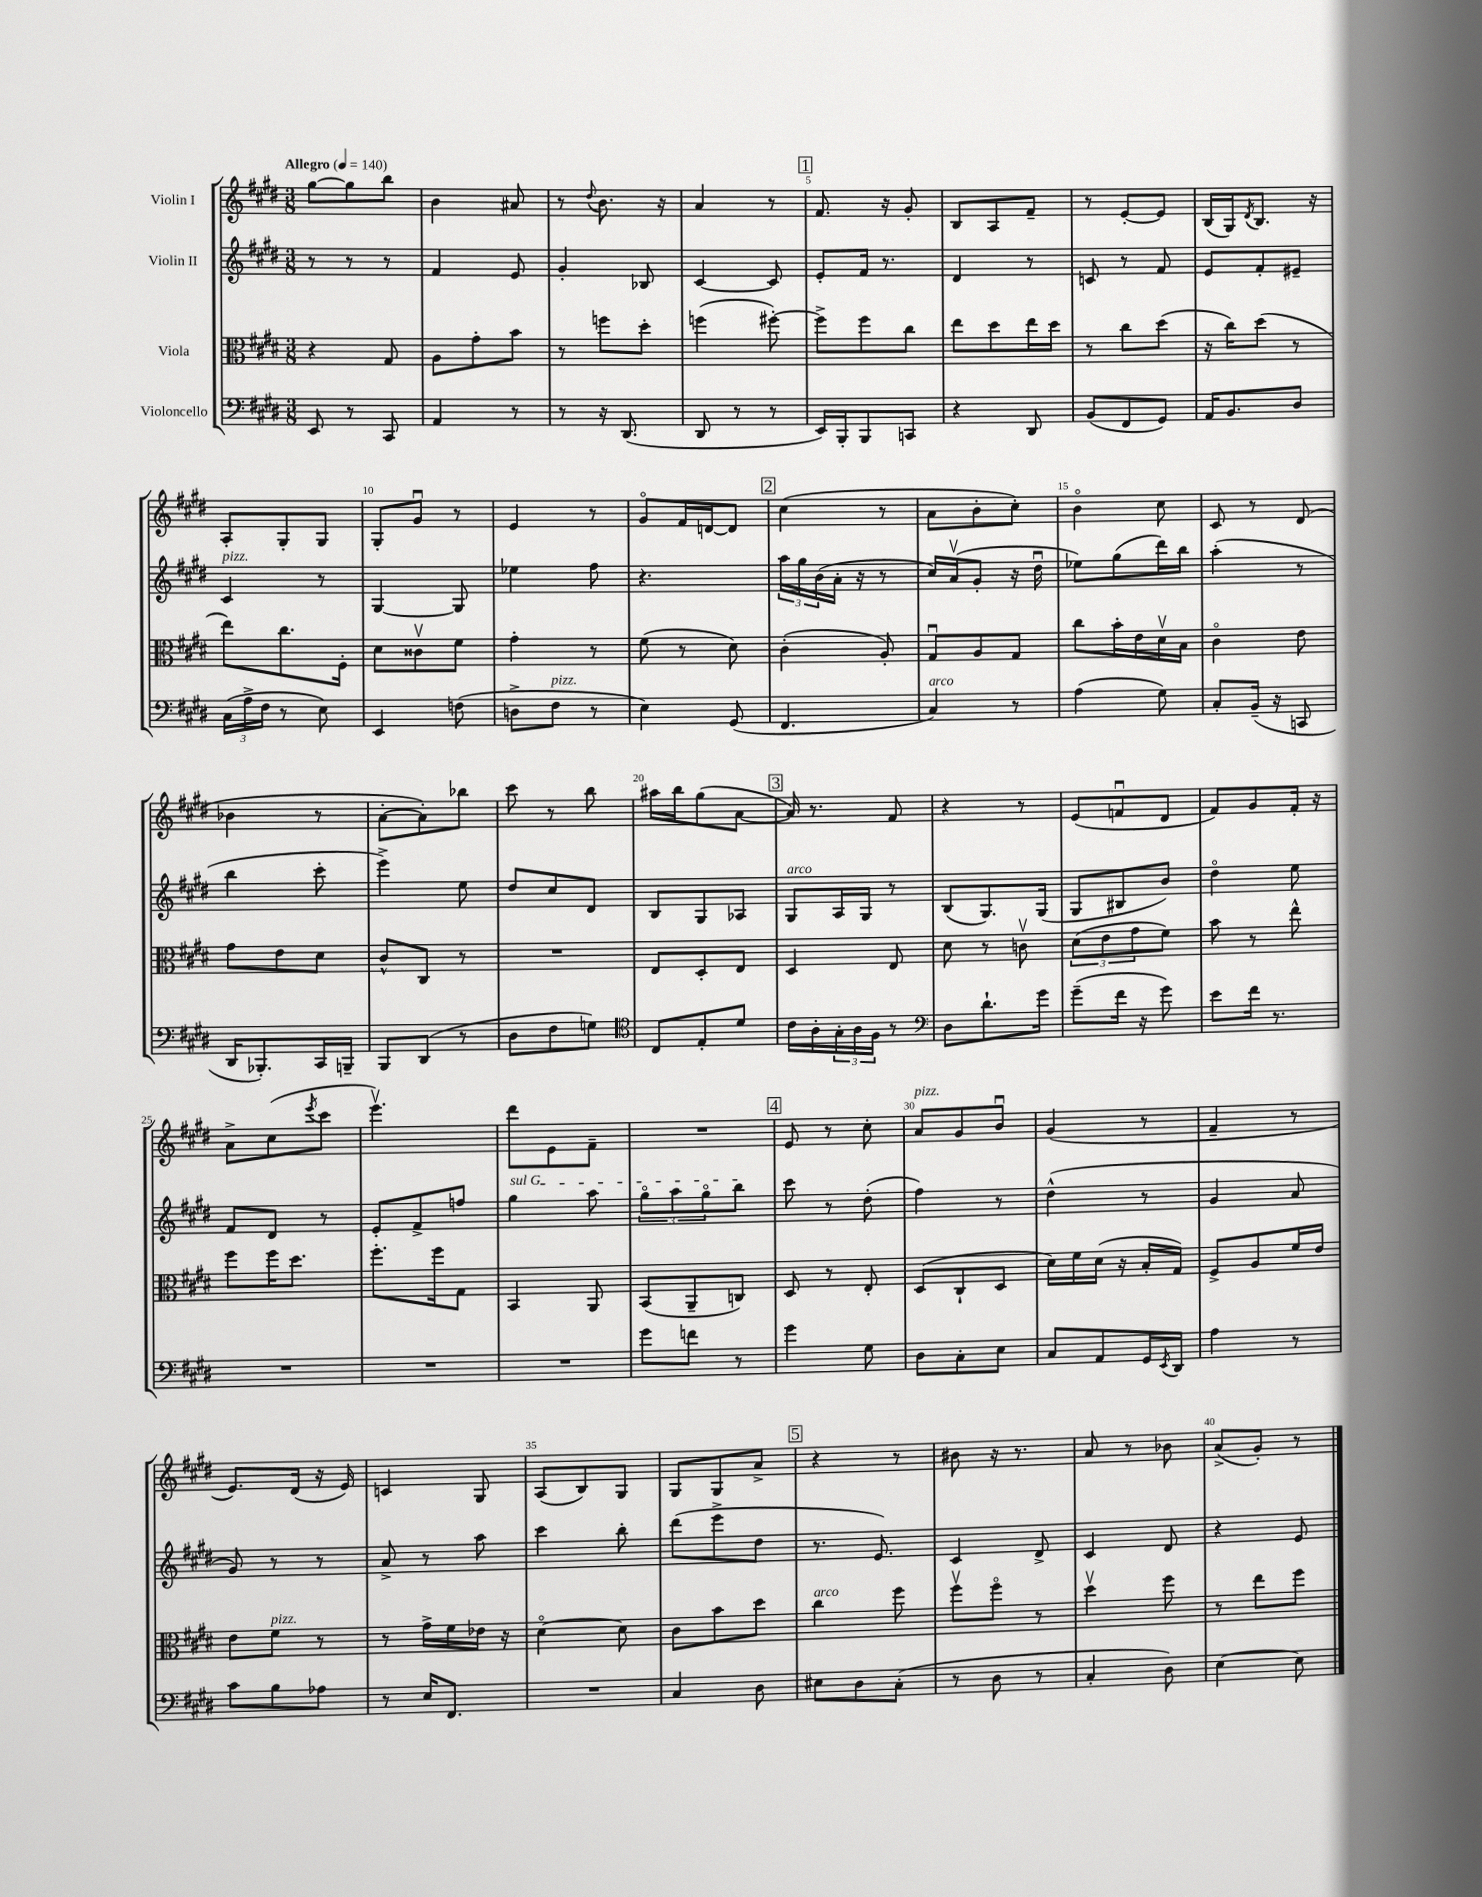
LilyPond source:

<<
\new StaffGroup <<
\new Staff = "s0" \with { instrumentName = "Violin I" } {
    \clef treble \key e \major \numericTimeSignature \time 3/8 \tempo "Allegro" 4 = 140
    gis''8~ gis''8 b''8 |
    b'4 ais'8 |
    r8 \appoggiatura { dis''8 } b'8. r16 |
    a'4 r8 |
    \mark \markup { \box "1" } fis'8. r16 gis'8-. |
    b8 a8 fis'8-- |
    r8 e'8~-. e'8 |
    b16( gis16) \acciaccatura { dis'8 } b8. r16 |
    a8-. gis8-. gis8 |
    gis8-. gis'8\downbow r8 |
    e'4 r8 |
    gis'8\flageolet fis'16 d'16~ d'8 |
    \mark \markup { \box "2" } cis''4( r8 |
    a'8 b'8-. cis''8-.) |
    b'4\flageolet cis''8 |
    cis'8 r8 dis'8( |
    bes'4 r8 |
    a'8~-. a'8-.) bes''8 |
    cis'''8 r8 b''8 |
    ais''16 b''16 gis''8( a'8~ |
    \mark \markup { \box "3" } a'16) r8. fis'8 |
    r4 r8 |
    e'8( f'8\downbow dis'8 |
    fis'8) gis'8 fis'16-. r16 |
    a'8-> cis''8( \acciaccatura { e'''8 } cis'''8 |
    e'''4.\upbow) |
    dis'''8 e'8 fis'8-- |
    R4. |
    \mark \markup { \box "4" } e'8 r8 cis''8-. |
    a'8^\markup { \italic "pizz." } gis'8 b'8\downbow |
    gis'4( r8 |
    fis'4-- r8 |
    e'8.) dis'16( r16 e'16) |
    c'4 gis8 |
    a8( b8) gis8 |
    gis8 gis8 a'8-> |
    \mark \markup { \box "5" } r4 r8 |
    bis'8 r16 r8. |
    a'8 r8 bes'8 |
    a'8->( gis'8-.) r8 \bar "|." |
}
\new Staff = "s1" \with { instrumentName = "Violin II" } {
    \clef treble \key e \major \numericTimeSignature \time 3/8
    r8 r8 r8 |
    fis'4 e'8 |
    gis'4-. bes8 |
    cis'4~ cis'8 |
    \mark \markup { \box "1" } e'8-. fis'16 r8. |
    dis'4 r8 |
    c'8 r8 fis'8 |
    e'8 fis'8-. eis'8-- |
    cis'4^\markup { \italic "pizz." } r8 |
    gis4~ gis8 |
    ees''4 fis''8 |
    r4. |
    \mark \markup { \box "2" } \tuplet 3/2 { a''16 gis''16 b'16( } a'16-. r16 r8 |
    cis''16) a'16\upbow( gis'8-. r16 dis''16\downbow |
    ees''8) gis''8( dis'''16) b''16 |
    a''4-.( r8 |
    b''4 cis'''8-. |
    e'''4->) e''8 |
    dis''8 cis''8 dis'8 |
    b8 gis8 aes8 |
    \mark \markup { \box "3" } gis8^\markup { \italic "arco" } a16 gis16 r8 |
    b8( gis8.) gis16( |
    gis8 bis8 b'8) |
    dis''4\flageolet e''8 |
    fis'8 dis'8 r8 |
    e'8-. fis'8-> f''8 |
    \once \override TextSpanner.bound-details.left.text = \markup { \italic "sul G" } gis''4\startTextSpan a''8 |
    \tuplet 3/2 { gis''8\flageolet a''8 gis''8\flageolet } b''8\stopTextSpan |
    \mark \markup { \box "4" } cis'''8 r8 dis''8-.( |
    fis''4) r8 |
    dis''4-^( r8 |
    gis'4 a'8 |
    gis'8) r8 r8 |
    a'8-> r8 a''8 |
    cis'''4 b''8-. |
    dis'''8( e'''8-> dis''8 |
    \mark \markup { \box "5" } r8. e'8.) |
    cis'4 dis'8-> |
    cis'4 dis'8 |
    r4 e'8 \bar "|." |
}
\new Staff = "s2" \with { instrumentName = "Viola" } {
    \clef alto \key e \major \numericTimeSignature \time 3/8
    r4 gis8 |
    a8 gis'8-. b'8 |
    r8 f''8 dis''8-. |
    f''4( fis''8~-.) |
    \mark \markup { \box "1" } fis''8-> fis''8 cis''8 |
    e''8 dis''8 e''16 dis''16 |
    r8 cis''8 dis''8( |
    r16 cis''16) dis''8( r8 |
    e''8) cis''8. fis16-. |
    dis'8 cisis'8\upbow fis'8 |
    gis'4-. r8 |
    fis'8( r8 dis'8) |
    \mark \markup { \box "2" } cis'4-.( a8-.) |
    gis8\downbow a8 gis8 |
    cis''8 b'16-. e'16 dis'16\upbow b16 |
    cis'4\flageolet e'8 |
    gis'8 e'8 dis'8 |
    cis'8-^ cis8 r8 |
    R4. |
    e8 dis8-. e8 |
    \mark \markup { \box "3" } dis4 e8 |
    dis'8 r8 c'8\upbow |
    \tuplet 3/2 { dis'8( e'8 gis'8 } fis'8) |
    b'8 r8 e''8-^ |
    fis''8 fis''16 dis''8. |
    fis''8.-. fis''16 gis8 |
    b,4 a,8 |
    b,8( a,8-- c8) |
    \mark \markup { \box "4" } dis8 r8 e8-. |
    dis8( cis8-! dis8 |
    dis'16) fis'16 dis'16( r16 b16-. gis16) |
    fis8-> a8 fis'16 e'16 |
    e'8 fis'8^\markup { \italic "pizz." } r8 |
    r8 gis'16-> fis'16 ees'16 r16 |
    dis'4~\flageolet dis'8 |
    cis'8 b'8 dis''8 |
    \mark \markup { \box "5" } cis''4^\markup { \italic "arco" } fis''8 |
    fis''8\upbow fis''8\flageolet r8 |
    dis''4\upbow fis''8 |
    r8 e''8 fis''8 \bar "|." |
}
\new Staff = "s3" \with { instrumentName = "Violoncello" } {
    \clef bass \key e \major \numericTimeSignature \time 3/8
    e,8 r8 cis,8 |
    a,4 r8 |
    r8 r16 dis,8.( |
    dis,8 r8 r8 |
    \mark \markup { \box "1" } e,16) b,,16-. b,,8 c,8 |
    r4 dis,8 |
    b,8( fis,8 gis,8) |
    a,16 b,8. dis8 |
    \tuplet 3/2 { cis16( a16-> fis16 } r8 e8) |
    e,4 f8( |
    d8-> fis8^\markup { \italic "pizz." } r8 |
    e4) gis,8( |
    \mark \markup { \box "2" } fis,4. |
    cis4^\markup { \italic "arco" }) r8 |
    a4( gis8) |
    cis8-. b,16--( r16 c,8 |
    dis,16 bes,,8.-.) cis,16 b,,16-- |
    b,,8 dis,8( r8 |
    dis8 fis8 g8) |
    \clef tenor cis8 e8-. dis'8 |
    \mark \markup { \box "3" } cis'16 a16-. \tuplet 3/2 { gis16-. a16 fis16 } r8 |
    \clef bass dis8 dis'8.-! gis'16 |
    gis'8--( fis'16 r16 gis'8) |
    e'8 fis'16 r8. |
    R4. |
    R4. |
    R4. |
    gis'8 f'8 r8 |
    \mark \markup { \box "4" } gis'4 gis8 |
    dis8 cis8-. e8 |
    cis8 a,8 gis,16 \acciaccatura { e,8 } dis,16 |
    a4 r8 |
    cis'8 b8 aes8 |
    r8 e16 fis,8. |
    R4. |
    cis4 dis8 |
    \mark \markup { \box "5" } eis8 dis8 cis8-.( |
    r8 dis8 r8 |
    cis4-. dis8) |
    e4~ e8 \bar "|." |
}
>>
>>
\layout { \context { \Score \override BarNumber.break-visibility = ##(#f #t #t) barNumberVisibility = #(every-nth-bar-number-visible 5) } }
